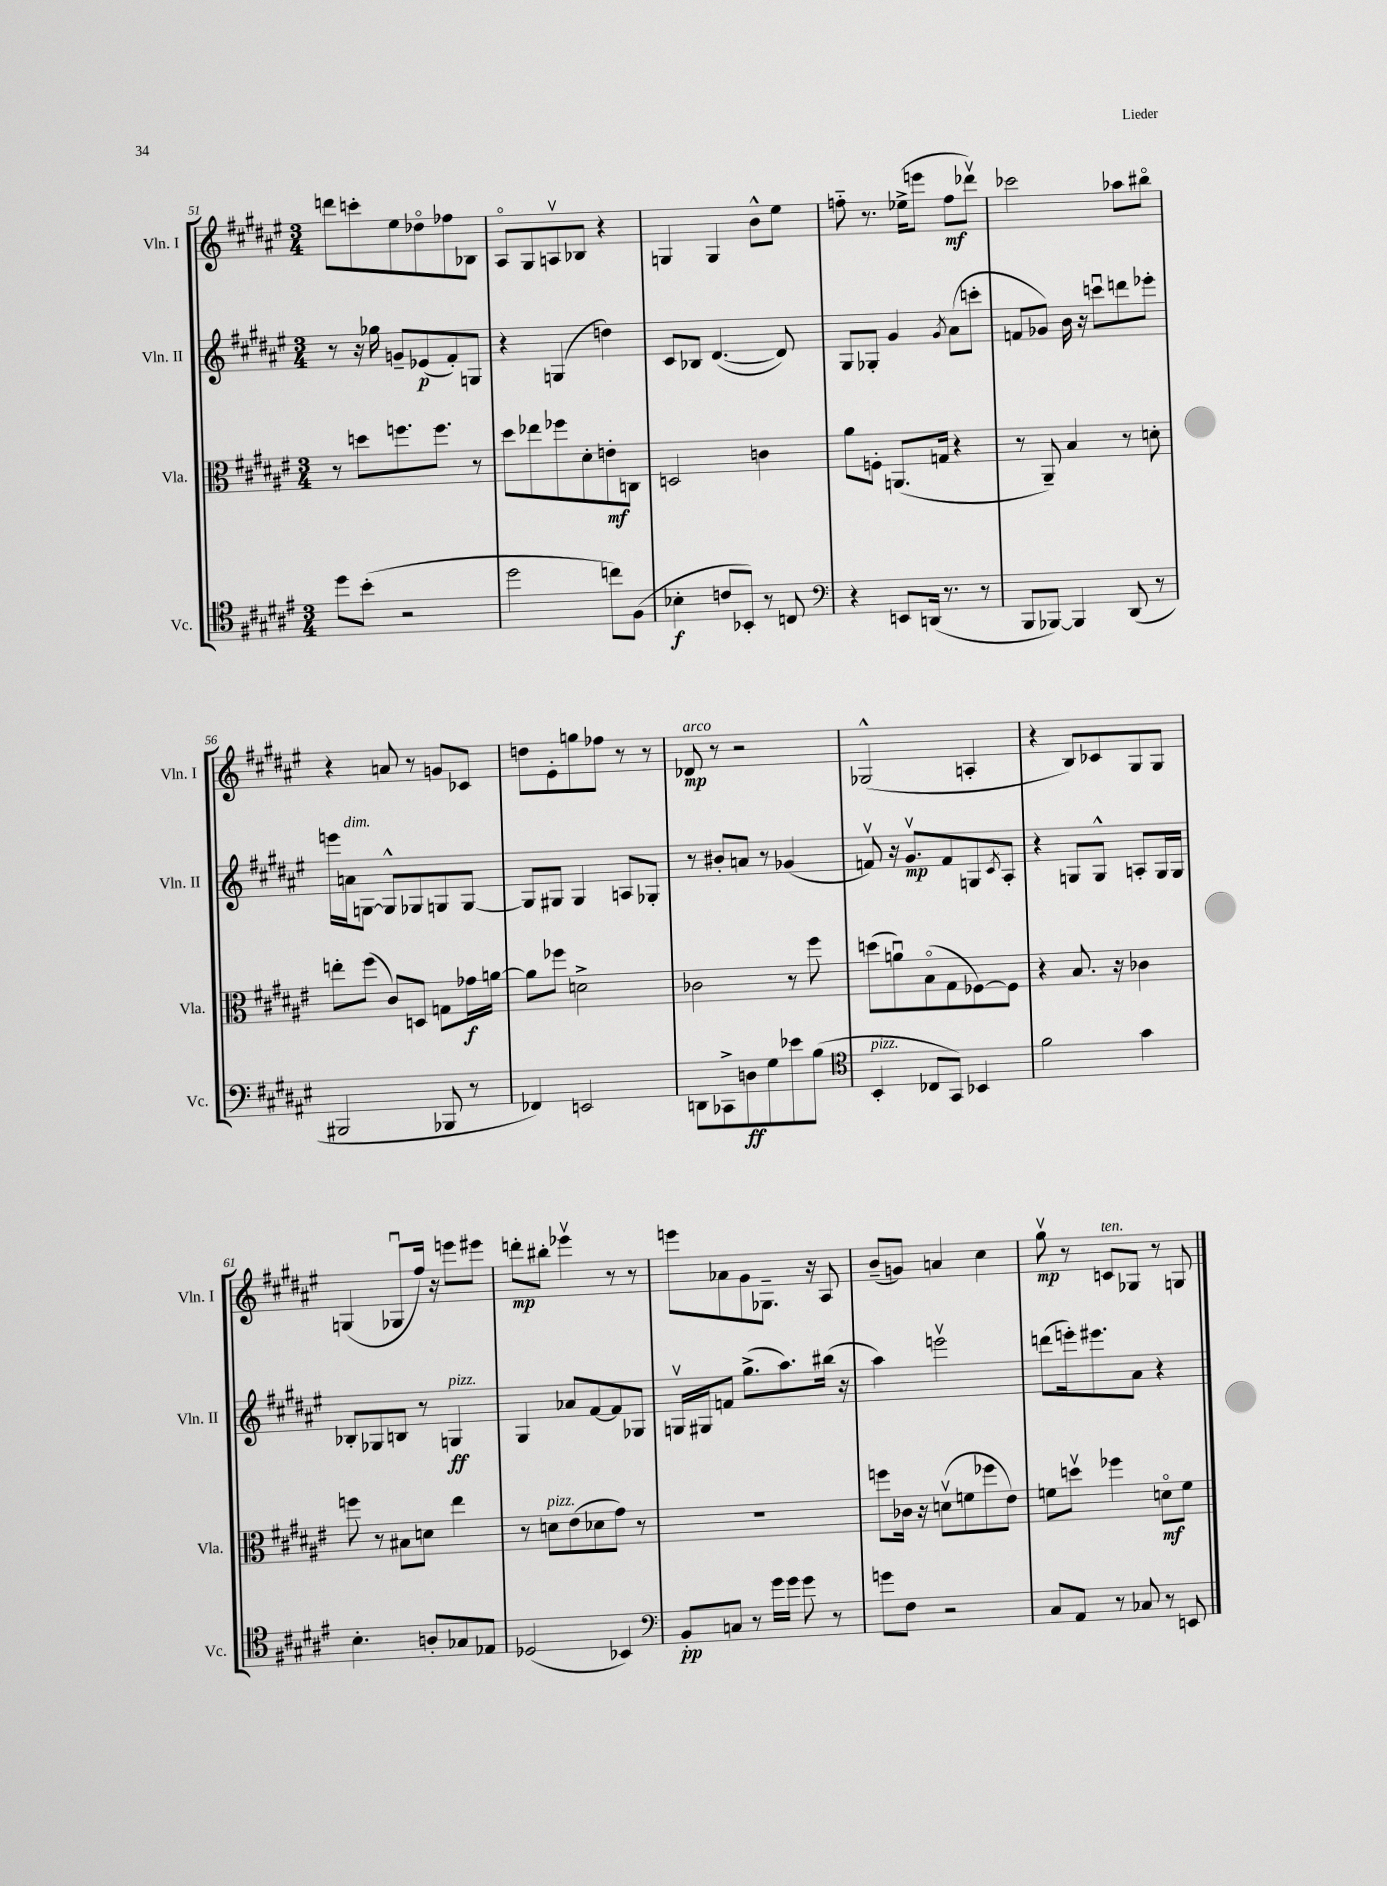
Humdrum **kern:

**kern	**kern	**kern	**kern
*staff4	*staff3	*staff2	*staff1
*clefC4	*clefC3	*clefG2	*clefG2
*k[f#c#g#d#a#e#]	*k[f#c#g#d#a#e#]	*k[f#c#g#d#a#e#]	*k[f#c#g#d#a#e#]
*M3/4	*M3/4	*M3/4	*M3/4
8dd#	8r	8r	8ddd
(8b'	8dd	16r	8ccc'
.	.	16gg-	.
2r	8.ff	8g~	8ee#
.	.	(8e-	8dd-o
.	8.ff	.	.
.	.	8f#')	8ff-
.	8r	8G	8B-
=	=	=	=
2dd#	8dd#	4r	8A#o
.	8ee-	.	8G#
.	8ff-	(4G	8Av
.	8d#'	.	8B-
8cc)	8e'	4dd)	4r
(8F#	8C	.	.
=	=	=	=
4B-'	2D	8c#	4G
.	.	8B-	.
8c	.	([4.d#	4G
8BB-')	.	.	.
8r	4c	.	8b^^
8C	.	8d#])	8ee#
=	=	=	=
*clefF4	*	*	*
4r	8a#	8G#	8ff'~
.	8F'	8G-'	8.r
8EE	(8.AA	4g#	.
.	.	.	(16ee-^
(16DD	.	.	8eee
8.r	16G	.	.
.	.	8qg#	.
.	4r	(8a#	8ff
8r	.	8ccc'	8ddd-v)
=	=	=	=
8BBB	8r	8f	2ccc-
[8BBB-)	8AA#~)	8g-)	.
4BBB-]	4B	16b	.
.	.	16r	.
.	.	8cccu	.
(8DD#	8r	8ddd	8aa-
8r	8d'	8eee-'	8bb#o
=	=	=	=
2BBB#	8ee'	16eee	4r
.	.	16a	.
.	(8ff#	[8G	.
.	8c#)	8G^^]	8a
.	8D	8G-	8r
8BBB-	8G	8G	8g
8r	16g-	[8G	8c-
.	[16a	.	.
=	=	=	=
4FF-)	8a]	8G]	8dd
.	8ff-	8G#	8e#'
2EE	2d^	4G#	8gg
.	.	.	8ff-
.	.	8A	8r
.	.	8G-'	8r
=	=	=	=
8DD	2c-	8r	8d-
8CC-^	.	8b#'	8r
8D	.	8a	2r
8G#	.	8r	.
8e-	8r	(4g-	.
(8B	8ff#	.	.
=	=	=	=
*clefC4	*	*	*
4BB'	(8dd	8fv)	(2G-^^
.	8au)	16r	.
.	.	8.g#v	.
8C-	(8Bo	.	.
8GG#)	8G#	8f	.
4BB-	[8F-)	8G	4A'
.	.	8qc#	.
.	8F-]	8A#'	.
=	=	=	=
2f#	4r	4r	4r
.	8.B	8G	8B)
.	.	8G^^	8c-
.	16r	.	.
4g#	4c-	8A'	8G#
.	.	16G	8G#
.	.	16G	.
=	=	=	=
4.B'	8ff	8B-'	(4G
.	8r	8G-	.
.	8B#	8B	8G-u
8A'	8d	8r	16ff#)
.	.	.	16r
8G-	4ee#	4G	8eee
8E-	.	.	8eee#
=	=	=	=
(2D-	8r	4G#	8ddd'
.	8d	.	8bb#'
.	(8e#	8a-	4eee-v
.	8d-	[8f#	.
4BB-)	8g#)	8f#]	8r
.	8r	8G-	8r
=	=	=	=
*clefF4	*	*	*
8BB'	2.r	16Gv	8eee
.	.	16G#	.
8C	.	8f	8a-
8r	.	(8.gg#^	8g#
16g#	.	.	8.G-~
16g#	.	8.aa#)	.
8g#	.	.	.
.	.	.	16r
8r	.	(16bb#	8A#
.	.	16r	.
=	=	=	=
8g	8ff	4aa#)	(8b~
8F#	16c-	.	8g)
.	16r	.	.
2r	(8dv	2eeev	4a
.	8f	.	.
.	8ff-	.	4cc#
.	8e#)	.	.
=	=	=	=
8C#	8f	(8ddd	8gg#v
8AA#	8ddv	16eee')	8r
.	.	8.eee#	.
8r	4ff-	.	8c
8C-	.	8a#	8G-
8r	8do	4r	8r
8EE	8f	.	8G
==	==	==	==
*-	*-	*-	*-
